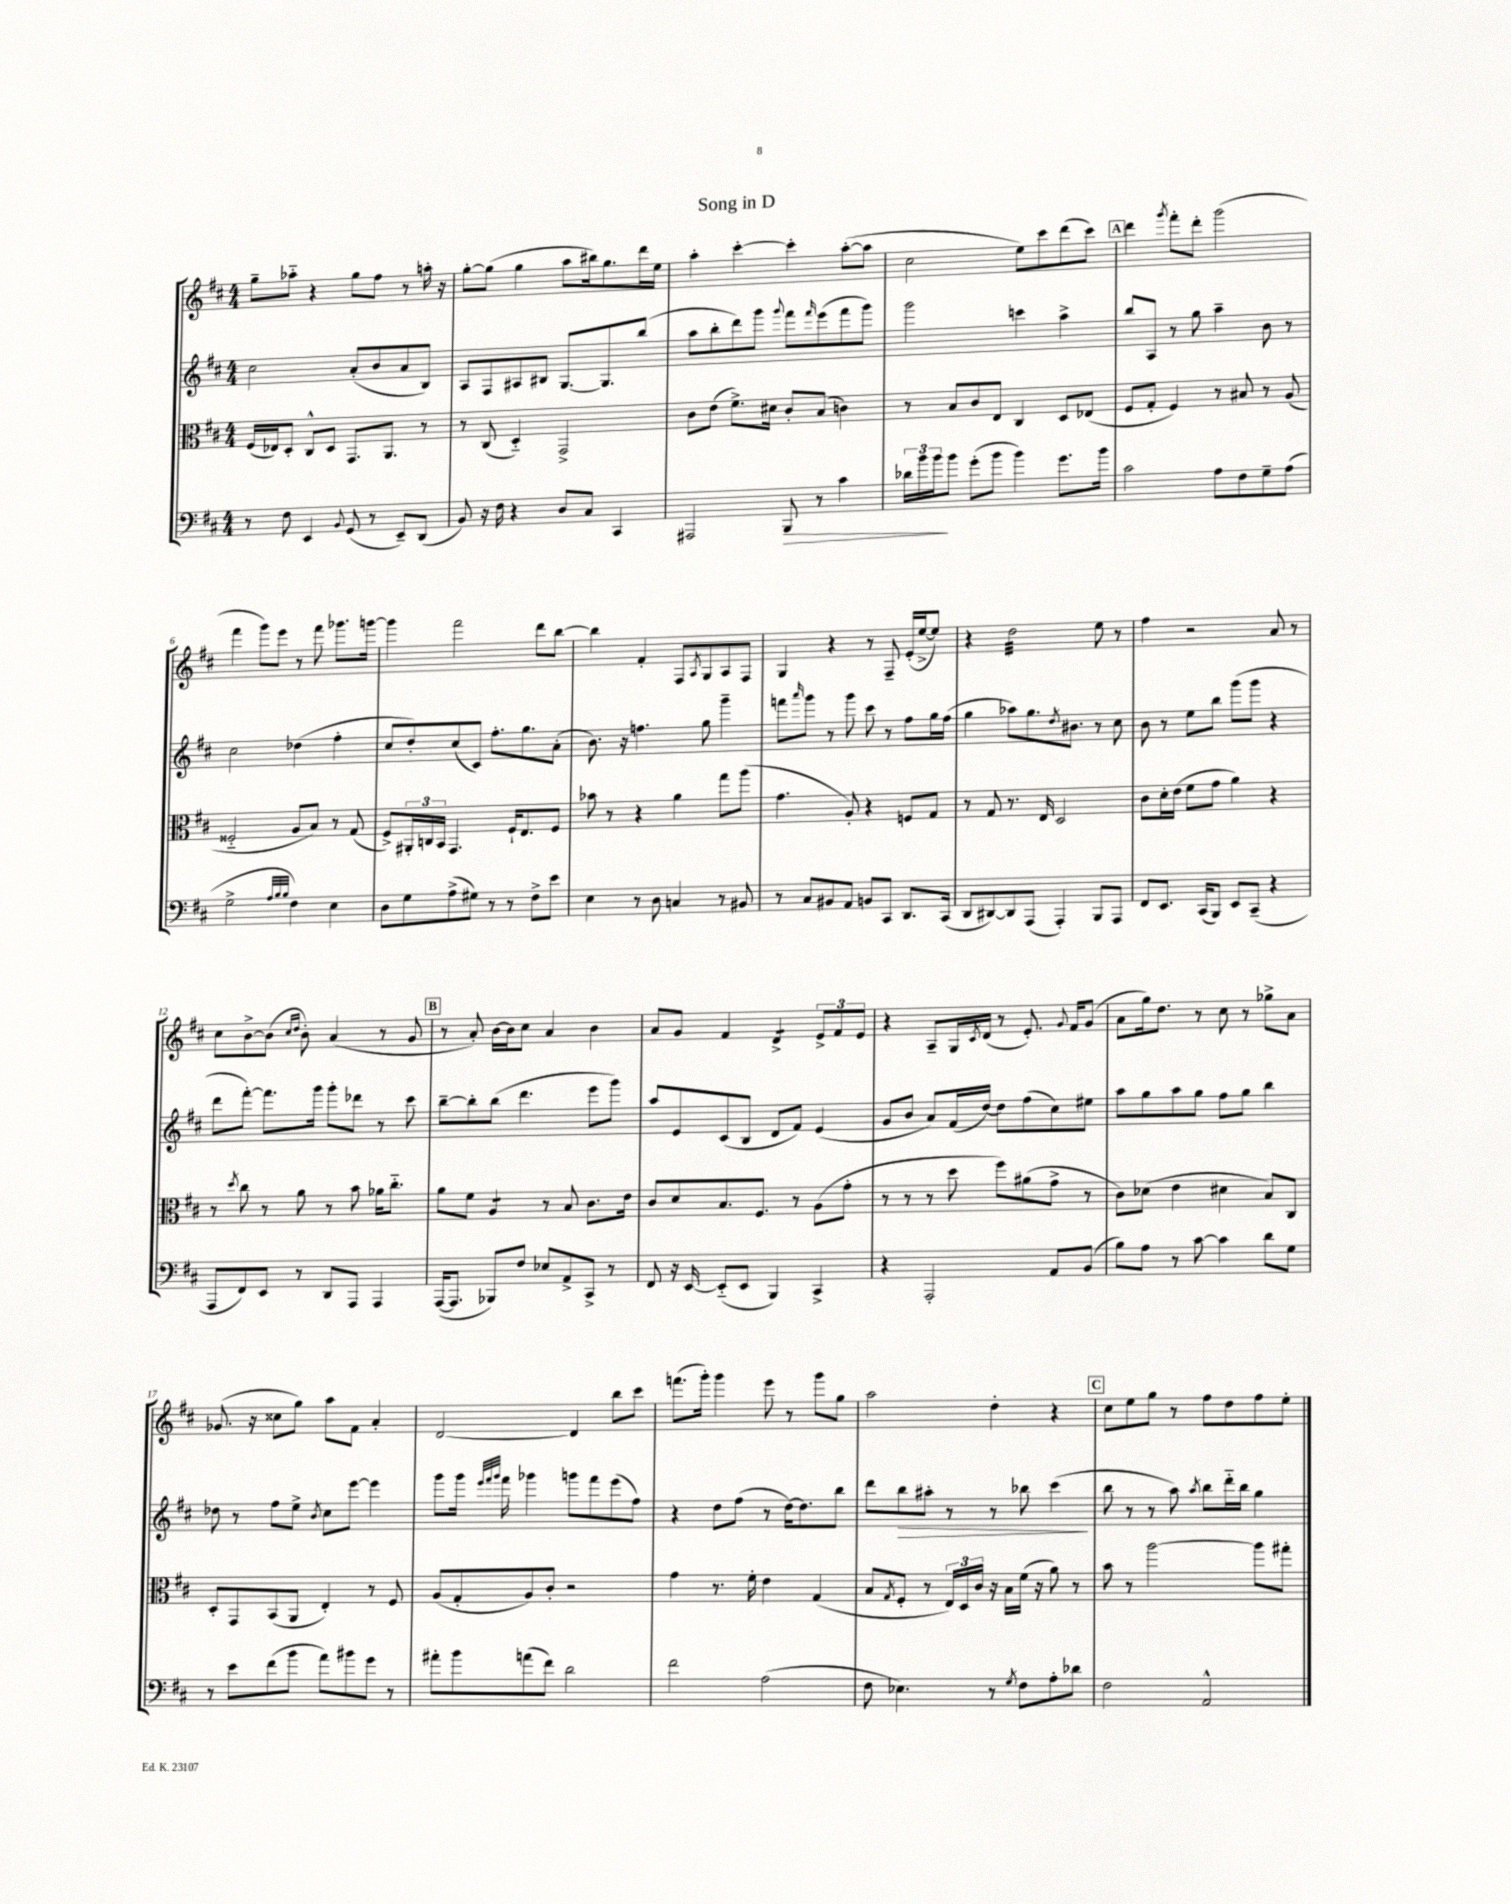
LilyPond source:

\header { title = "Song in D" }
<<
\new StaffGroup <<
\new Staff = "s0" {
    \clef treble \key d \major \numericTimeSignature \time 4/4
    g''8-- aes''8-_ r4 g''8 fis''8 r8 a''16-. r16 |
    g''8~-. g''8( g''4 a''8 bis''16) g''8. d'''16 e''16 |
    a''4-. cis'''4~-. cis'''4-. a''8~-.( a''8 |
    cis''2 e''8) cis'''8 d'''8( cis'''8) |
    \mark \markup { \box "A" } d'''4 \acciaccatura { g'''8 } fis'''8-. d'''8-. g'''2( |
    fis'''4 g'''8) e'''8 r8 fis'''8 ges'''8. g'''16~ |
    g'''4 fis'''2 d'''8 b''8~ |
    b''4 fis'4-. fis8 \acciaccatura { a8 } g8 a8 fis8 |
    g4 r4 r8 fis8-- e'16-.( e''16~-> e''8) |
    r4 d''2:32 e''8 r8 |
    fis''4 r2 a'8 r8 |
    cis''8 b'8~-> b'8( \grace { cis''16 d''16 } b'8-.) a'4( r8 g'8 |
    \mark \markup { \box "B" } r8 a'8-.) b'16~ b'16 cis''8 a'4 b'4 |
    a'8 g'8 fis'4 d'4:8-> \tuplet 3/2 { e'8-> fis'8 e'8 } |
    r4 a8-- g16 \acciaccatura { cis'8 } d'16( r8 e'8.-.) \appoggiatura { g'8 } fis'16 g'8( |
    a'8 g''16) d''8. r8 cis''8 r8 ges''8-> a'8 |
    ges'8.( r16 cisis''8 g''8) a''8 fis'8 a'4-. |
    d'2~ d'4 b''8 cis'''8 |
    f'''8.( g'''16-.) g'''4 e'''8 r8 g'''8 g''8 |
    a''2 d''4-. r4 |
    \mark \markup { \box "C" } cis''8 e''8 g''8 r8 fis''8 d''8 fis''8 e''8-. \bar "|." |
}
\new Staff = "s1" {
    \clef treble \key d \major \numericTimeSignature \time 4/4
    cis''2 a'8-.( b'8 a'8 b8) |
    a8 fis8 ais8 bis8 g8.~ g8. b''8( |
    a''8 b''8-. d'''8) g'''8 \appoggiatura { g'''8 } fis'''8 \grace { fis'''16 } e'''8( fis'''8 g'''8) |
    g'''2 c'''4 a''4-> |
    \mark \markup { \box "A" } b''8 a8 r8 g''8 a''4-- b'8 r8 |
    cis''2 des''4( fis''4-. |
    cis''8 d''8-.) cis''8( cis'8) fis''8.-. g''8. a'8-.( |
    b'8.) r16 f''4. g''8 g'''4-- |
    f'''8 \grace { a'''16 } g'''8 r8 g'''8 cis'''8 r8 fis''8 g''16 fis''16( |
    g''4 aes''8) g''8. \acciaccatura { d''8 } bis'8. r8 cis''8 |
    b'8 r8 e''8 b''8 g'''8( g'''8 r4 |
    d'''8 fis'''8~-.) fis'''8. g'''16 g'''8-. des'''8 r8 cis'''8 |
    \mark \markup { \box "B" } b''8~-- b''8-. b''8( d'''4. e'''8 g'''8) |
    a''8 e'8 cis'8( b8 d'8 fis'8) e'4( |
    g'8 b'8 a'8) fis'16( d''16~) d''8 fis''8( cis''8) eis''8 |
    a''8 g''8 a''8 g''8 fis''8 g''8 b''4 |
    des''8 r8 fis''8 e''8-> \acciaccatura { b'8 } cis''8 e'''8~ e'''4 |
    g'''8 g'''16 \grace { e'''32 fis'''32 g'''32 } fis'''16 ges'''4 g'''8 fis'''8 e'''8( fis''8) |
    r4 d''8 fis''8( r8 d''16~) d''8. b''8 |
    d'''8 b''8\> ais''8-. r8 r8 bes''8 cis'''4\!( |
    \mark \markup { \box "C" } b''8 r8 r8 a''8) \acciaccatura { a''8 } b''8 d'''16-_ b''16 g''4 \bar "|." |
}
\new Staff = "s2" {
    \clef alto \key d \major \numericTimeSignature \time 4/4
    fis16( ees16) d8-. cis8-^ d8 g,8. a,8. r8 |
    r8 cis8( d4-_) g,2-> |
    cis'8 e'8( fis'8.->) dis'16 cis'8-. b8( c'4) |
    r8 b8 cis'8 e8 cis4 d8 ees8( |
    \mark \markup { \box "A" } fis8 g8-. fis4) r8 bis8 r8 a8( |
    fisis2-_ a8 b8) r8 g8( |
    fis8->) \tuplet 3/2 { ais,16-. c16 b,16 } g,4. fis16-! e8. fis8 |
    bes'8 r8 r4 a'4 g''8 a''8( |
    g'4. a8-.) r4 f8 g8 |
    r8 g8 r8. e16 d2 |
    cis'8 d'16-. e'16( fis'8 g'8 a'4) r4 |
    r8 \acciaccatura { d''8 } cis''8 r8 a'8 r8 b'8 aes'16 cis''8.-_ |
    \mark \markup { \box "B" } a'8 fis'8 a4:8 r8 b8 cis'8. e'16 |
    cis'8 d'8 b8. fis8. r8 a8( g'8-. |
    r8 r8 r8 d''8 fis''8) ais'8( g'8-> r8 |
    cis'8) des'8( e'4 dis'4 b8) cis8 |
    d8-. g,8 b,8( a,8 e4-.) r8 fis8 |
    a8( g8-. a8) cis'8-. r2 |
    g'4 r8. fis'16-. e'4 g4( |
    b8 \acciaccatura { g8 } fis8-. r8 \tuplet 3/2 { e16) d16 cis'16 } r16 b16 fis'16( r16 a'8) r8 |
    \mark \markup { \box "C" } b'8 r8 a''2~ a''8 gis''8-. \bar "|." |
}
\new Staff = "s3" {
    \clef bass \key d \major \numericTimeSignature \time 4/4
    r8 fis8 e,4 \appoggiatura { b,8 } g,8( r8 e,8--) d,8( |
    b,8) r16 fis16 r4 d8 cis8 cis,4 |
    ais,,2 b,,8\> r8 cis'4 |
    \tuplet 3/2 { des'16 b'16 b'16\! } b'8 g'8-.( b'8 b'4) g'8. b'16 |
    \mark \markup { \box "A" } cis'2 a8 fis8 g8-- a8( |
    g2-> \grace { a32 b32 b32 } fis4) e4 |
    d8 g8 a8->( gis8) r8 r8 fis8-> e'8 |
    e4 r8 d8 c4 r8 bis,8 |
    r8 cis8 bis,8 a,8 b,8 cis,8 d,8. cis,16( |
    d,8 dis,8~) dis,8 a,,8( a,,4-.) b,,8 a,,8 |
    fis,8 e,8. cis,16( b,,8) e,8 cis,8--( r4 |
    a,,8 fis,8) e,8 r8 d,8 a,,8 a,,4 |
    \mark \markup { \box "B" } a,,16~( a,,8. bes,,8) fis8 ees8 a,8-> cis,8-> r8 |
    fis,8 r16 e,16~ e,8-_( e,8 b,,4) cis,4-> |
    r4 a,,2-. a,8 b,8( |
    b8) a8 r8 cis'8~ cis'4 d'8 g8 |
    r8 e'8 fis'8( b'8 a'8) bis'8 g'8 r8 |
    ais'8-. b'8 a'8( fis'8) d'2 |
    fis'2 a2( |
    fis8 ees4.) r8 \acciaccatura { g8 } fis8 a8-. des'8 |
    \mark \markup { \box "C" } fis2 a,2-^ \bar "|." |
}
>>
>>
